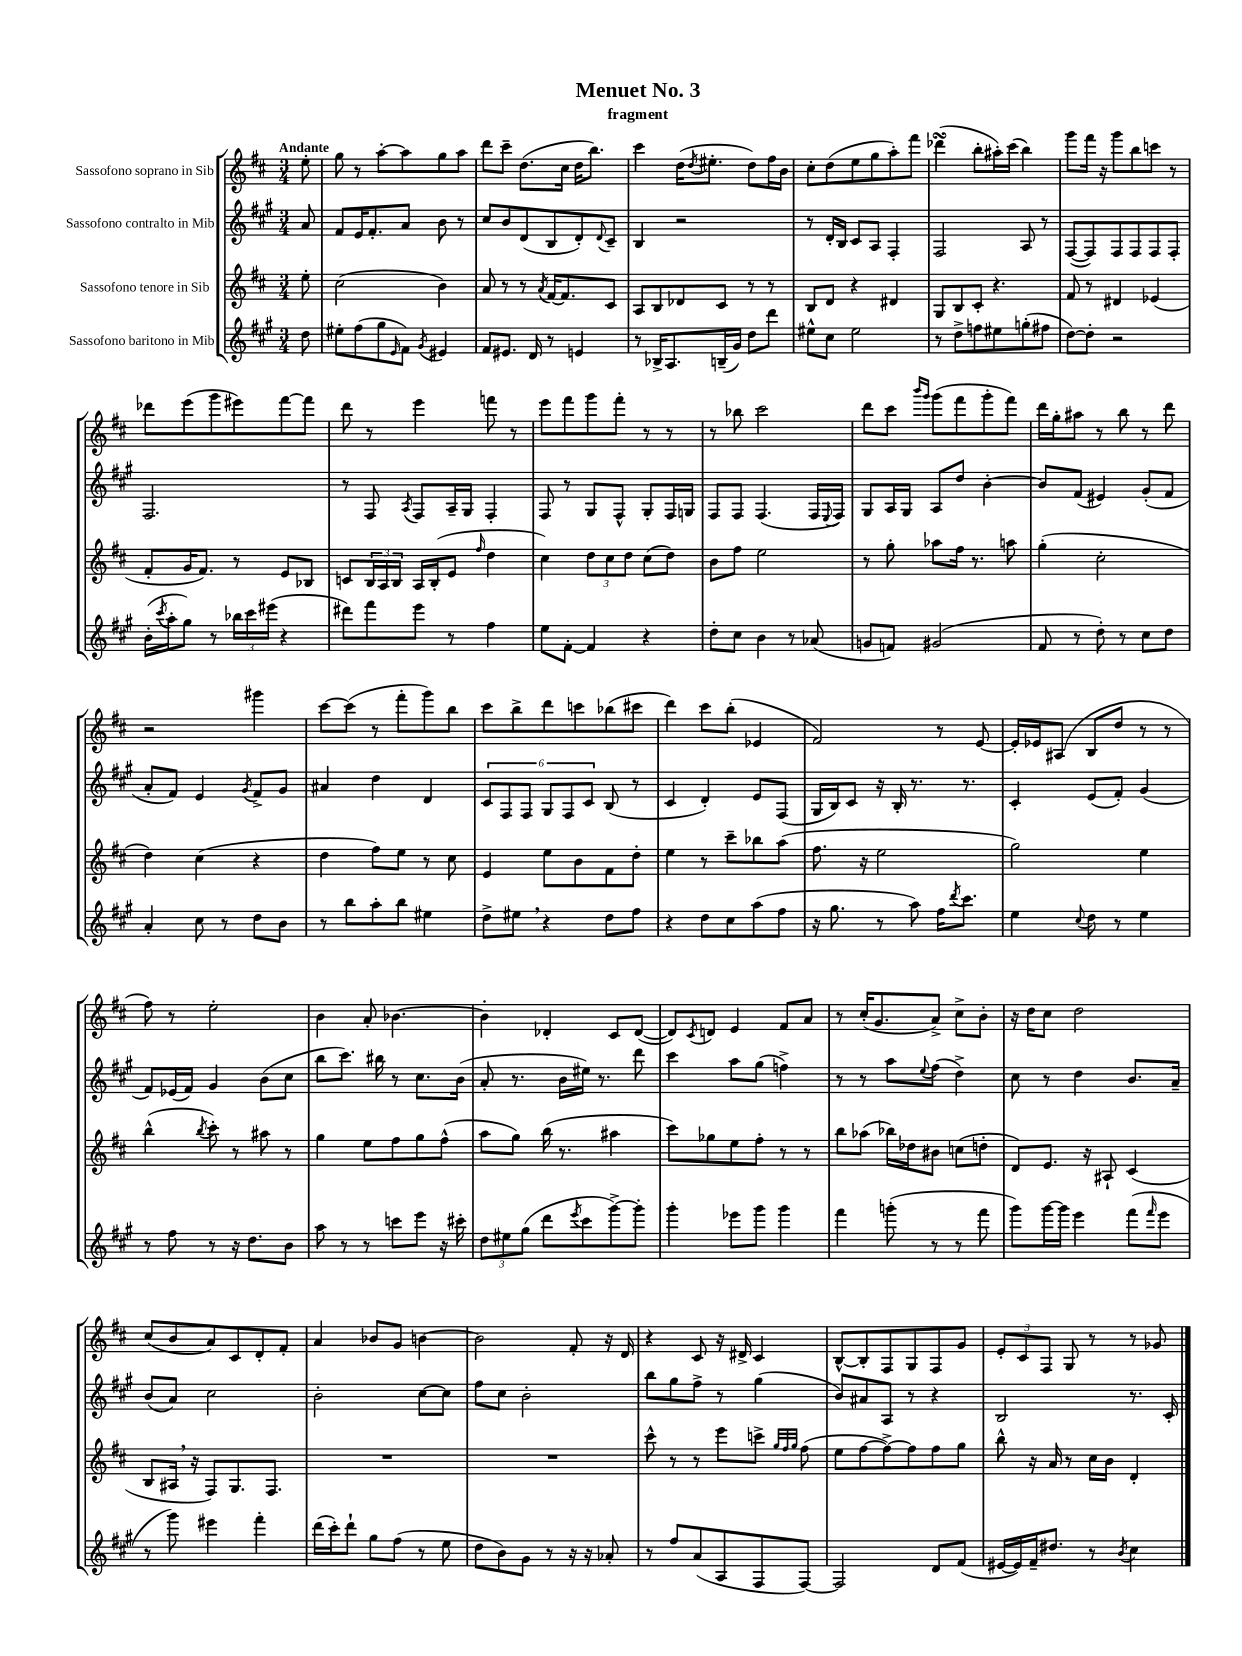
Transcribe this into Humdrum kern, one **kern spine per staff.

**kern	**kern	**kern	**kern
*part4	*part3	*part2	*part1
*staff4	*staff3	*staff2	*staff1
*I"Sassofono baritono in Mib	*I"Sassofono tenore in Sib	*I"Sassofono contralto in Mib	*I"Sassofono soprano in Sib
*clefG2	*clefG2	*clefG2	*clefG2
*k[f#c#g#]	*k[f#c#]	*k[f#c#g#]	*k[f#c#]
*M3/4	*M3/4	*M3/4	*M3/4
=	=	=	=
!	!	!	!LO:TX:a:B:t=Andante
8dd\	8ee'\	8a/	8ee'\
=1	=1	=1	=1
8ee#X'\L	(2cc#\	8f#/L	8gg\
(8ff#\	.	16e/K	8r
.	.	8.f#'/	.
8gg#\	.	.	[8aa'\L
16qqe/	.	.	.
8f#\J)	.	8a/J	8aa\]
8qg#/	.	.	.
4e#X/	4b\)	8b\	8gg\
.	.	8r	8aa\J
=2	=2	=2	=2
8f#/L	8a/	8cc#/L	8ddd\L
8.e#X/J	8r	8b/	8ccc#~\J
.	8r	(8d/	(8.dd\L
16d/	.	.	.
.	8qa/	.	.
8r	[16f#/KL	8B/	.
.	8.f#/]	.	16cc#\Jk
4en/	.	8d'/)	16dd\KL
.	.	.	8.bb\J)
.	.	8qqd/	.
.	8c#/J	8c#~/J	.
=3	=3	=3	=3
8r	8A/L	4B/	4ccc#\
16B-X^/KL	8B/	.	.
8.A/	.	.	.
.	8d-X/	2r	(16dd\KL
.	.	.	8qdd/
.	.	.	8.ee#X'\J
(16Bn~/L	8c#/J	.	.
16g#/JJ)	.	.	.
8dd\L	8r	.	8dd\L)
8ddd\J	8r	.	16ff#\L
.	.	.	16b\JJ
=4	=4	=4	=4
8ee#X^^\L	8B/L	8r	8cc#'\L
8cc#\J	8d/J	16d'/LL	(8dd\
.	.	16B/JJ	.
2ee#\	4r	8c#/L	8ee\
.	.	8A/J	8gg\
.	4d#X/	4F#'/	8aa'\)
.	.	.	8fff#\J
=5	=5	=5	=5
8r	8G/L	2F#/	(4ddd-XsSSs\
8dd^\L	8B/	.	.
8ffn\	8c#'/J	.	8bb'\L
8ee#X\	4.r	.	16aa#X'\L)
.	.	.	(16ccc#\JJ
(8ggn'\	.	8A/	4bb\)
8ff#X\J	.	8r	.
=6	=6	=6	=6
[8dd\L)	8f#/	([8F#/L	8ggg\L
8dd'\J]	8r	8F#/])	16fff#\Jk
.	.	.	16r
2r	4d#X/	8F#/	8ggg\L
.	.	8F#/	8bb\
.	(4e-X/	8F#/	8cccn\J
.	.	8F#'/J	8r
!!LO:LB:g=z
=7	=7	=7	=7
(16b'\LL	8f#'/L	2.F#/	8ddd-X\L
8qccc#/	.	.	.
16aa'\J	.	.	.
8gg#\J)	16g/K	.	(8eee\
.	8.f#/J)	.	.
8r	.	.	8ggg\
24bb-X\LL	8r	.	8eee#X\)
24ccc#\	.	.	.
(24eee#X\JJ	.	.	.
4r	8e/L	.	[8fff#\
.	8B-X/J	.	8fff#\J]
=8	=8	=8	=8
8ddd#X\L)	8cn/L	8r	8ddd\
8fff#\	24B/L	8F#/	8r
.	24A/	.	.
.	24B/JJ	.	.
.	.	8qA/	.
8eee\J	16A/LL	8F#/L	4eee\
.	(16B'/J	.	.
8r	8e/J	16A~/L	.
.	.	16G#/JJ	.
.	16qqff#/	.	.
4ff#\	4dd\	4F#'/	8fffn\
.	.	.	8r
=9	=9	=9	=9
8ee\L	4cc#\)	8F#/	8eee\L
[8f#'\J	.	8r	8fff#\
4f#/]	12dd\L	8G#/L	8ggg\
.	12cc#\	.	.
.	.	8F#^^/J	8fff#'\J
.	12dd\J	.	.
4r	(8cc#\L	8G#'/L	8r
.	8dd\J)	16F#/L	8r
.	.	16Gn/JJ	.
=10	=10	=10	=10
8dd'\L	8b\L	8F#/L	8r
8cc#\J	8ff#\J	8F#/J	8bb-X\
4b\	2ee\	(4.F#/	2ccc#\
8r	.	.	.
(8a-X/	.	16F#/LL	.
.	.	8qqE/	.
.	.	16F#/JJ)	.
=11	=11	=11	=11
8gn/L	8r	8G#/L	8ddd\L
8fn/J)	8gg'\	16A/L	8ccc#\J
.	.	16G#/JJ	.
.	.	.	16qqbbb/LL
.	.	.	16qqggg/JJ
(2g#X/	8aa-X\L	8A/L	(8ggg\L
.	16ff#\Jk	8dd/J	8fff#\
.	8.r	.	.
.	.	[4b'\	8ggg'\
.	8aan\	.	8fff#\J)
=12	=12	=12	=12
8f#/	(4gg'\	8b/L]	16ddd\LL
.	.	.	16gg'\J
8r	.	(8f#/J	8aa#X\J
8dd'\)	2cc#'\	4e#X/)	8r
8r	.	.	8bb\
8cc#\L	.	(8g#'/L	8r
8dd\J	.	8f#/J	8ddd\
!!LO:LB:g=z
=13	=13	=13	=13
4a'/	4dd\)	8a'/L	2r
.	.	8f#/J)	.
8cc#\	(4cc#\	4e/	.
8r	.	.	.
.	.	8qg#/	.
8dd\L	4r	8f#^/L	4ggg#X\
8b\J	.	8g#/J	.
=14	=14	=14	=14
8r	4dd\	4a#X/	[8ccc#\L
8bb\L	.	.	(8ccc#\J]
8aa'\	8ff#\L)	4dd\	8r
8bb\J	8ee\J	.	8fff#'\L
4ee#X\	8r	4d/	8ggg\)
.	8cc#\	.	8bb\J
=15	=15	=15	=15
8dd^\L	4e/	12c#/L	8ccc#\L
.	.	12F#/	.
8ee#X,\J	.	.	8bb^\
.	.	12F#/J	.
4r	8ee\L	12G#/L	8ddd\
.	.	12F#/	.
.	8b\	.	8cccn\
.	.	12c#/J	.
8dd\L	8f#\	(8B/	(8bb-X\
8ff#\J	8dd'\J	8r	8ccc#X\J
=16	=16	=16	=16
4r	4ee\	4c#/	4ddd\)
8dd\L	8r	4d'/)	8ccc#\L
8cc#\	8ccc#~\L	.	(8bb'\J
(8aa\	8bb-X\	8e/L	4e-X/
8ff#\J	(8aa\J	(8F#/J	.
=17	=17	=17	=17
16r	8.ff#\	16G#/LL	2f#/)
8.gg#\	.	16B/J)	.
.	.	8c#/J	.
.	16r	.	.
8r	2ee\	16r	.
.	.	16B'/	.
8aa\)	.	8.r	.
16ff#\KL	.	.	8r
8qddd/	.	.	.
8.ccc#\J	.	8.r	.
.	.	.	[8e/
=18	=18	=18	=18
4ee\	2gg\)	4c#'/	16e'/LL]
.	.	.	16e-X/J
.	.	.	(8A#X/J
8qqcc#/	.	.	.
8dd\	.	(8e/L	8B/L
8r	.	8f#'/J)	8dd/J
4ee\	4ee\	(4g#/	8r
.	.	.	8r
!!LO:LB:g=z
=19	=19	=19	=19
8r	(4bb^^\	8f#/L)	8ff#\)
8ff#\	.	(16e-X/L	8r
.	.	16f#/JJ)	.
.	8qbb/	.	.
8r	8ccc#'\)	4g#/	2ee'\
16r	8r	.	.
8.dd\L	.	.	.
.	8aa#X\	(8b\L	.
8b\J	8r	8cc#\J	.
=20	=20	=20	=20
8aa\	4gg\	8bb\L	4b\
8r	.	8.ccc#\J)	.
8r	8ee\L	.	8a'/
.	.	16bb#X\	.
8cccn\L	8ff#\	8r	[4.b-X\
8eee\J	8gg\	8.cc#\L	.
16r	(8ff#^^\J	.	.
16ccc#X'\	.	(16b\Jk	.
=21	=21	=21	=21
12dd\L	8aa\L	8a'/	4b-'\]
12ee#X\	.	.	.
.	8gg\J)	8.r	.
(12gg#\J	.	.	.
8ddd\L	(16bb\	.	4d-X'/
.	8.r	16b\LL	.
8qeee/	.	.	.
8ccc#\	.	16ee#X\JJ)	.
.	.	8.r	.
[8ggg#^\)	4aa#X\	.	8c#/L
8ggg#'\J]	.	8ddd\	([8d-/J
=22	=22	=22	=22
4ggg#'\	8ccc#\L)	4ccc#\	8d-/L])
.	.	.	8qc#/
.	8gg-X\	.	8dn/J
8eee-X\L	8ee\	8aa\L	4e/
8ggg#\J	8ff#'\J	(8gg#\J	.
4ggg#\	8r	4ffn^\)	8f#/L
.	8r	.	8a/J
=23	=23	=23	=23
4fff#\	8bb\L	8r	8r
.	(8aa-X\J	8r	(16cc#'/KL
.	.	.	8.g/
(8gggn'\	16bb-X\LL)	8aa\L	.
.	16dd-X\J	.	.
.	.	8qqee/	.
8r	8b#X\J	(8ff#\J	8a^/J)
8r	(8ccn\L	4dd^\)	8cc#^\L
8fff#\	8ddn'\J	.	8b'\J
=24	=24	=24	=24
8ggg#\L)	8d/L)	8cc#\	16r
.	.	.	16dd\KL
[16ggg#\L	8.e/J	8r	8cc#\J
16ggg#\JJ]	.	.	.
4eee\	.	4dd\	2dd\
.	16r	.	.
.	8A#X`/	.	.
(8fff#\L	(4c#/	8.b/L	.
16qqfff#/	.	.	.
8eee\J	.	.	.
.	.	16a~/Jk	.
!!LO:LB:g=z
=25	=25	=25	=25
8r	8B/L	(8b/L	(8cc#/L
8ggg#\)	16A#X,/Jk	8a/J)	8b/
.	16r	.	.
4eee#X\	8F#/L)	2cc#\	8a/)
.	8.G/	.	8c#/
4fff#'\	.	.	8d'/
.	8.F#/J	.	.
.	.	.	8f#'/J
=26	=26	=26	=26
(16ddd\LL	2.r	2b'\	4a/
16ccc#'\J)	.	.	.
8ddd`\J	.	.	.
8gg#\L	.	.	8b-X/L
(8ff#\J	.	.	8g/J
8r	.	[8cc#\L	[4bn\
8ee\	.	8cc#\J]	.
=27	=27	=27	=27
8dd\L	2.r	8ff#\L	2b\]
8b\)	.	8cc#\J	.
8g#\J	.	2b'\	.
8r	.	.	.
16r	.	.	8f#'/
16r	.	.	.
8a-X'/	.	.	16r
.	.	.	16d/
=28	=28	=28	=28
8r	8ccc#^^\	8bb\L	4r
8ff#/L	8r	8gg#\	.
(8a/	8r	8ff#^\J	8c#/
8A/	8eee\L	8r	16r
.	.	.	16d#X^/
8F#/	8cccn^\J	(4gg#\	4c#/
.	32qqgg/LLL	.	.
.	32qqff#/	.	.
.	32qqgg/JJJ	.	.
[8F#/J)	(8ff#\	.	.
=29	=29	=29	=29
2F#/]	8ee\L	8b/L)	[8B^^/L
.	[8ff#\	8a#X/	8B'/]
.	8ff#^\_)	8A/J	8F#/
.	8ff#\]	8r	8G/
8d/L	8ff#\	4r	8F#/
(8f#/J	8gg\J	.	8g/J
=30	=30	=30	=30
[16e#X/LL	8bb^^\	2B/	12e'/L
16e#/])	.	.	.
.	.	.	12c#/
16f#~/J	16r	.	.
.	.	.	12F#/J
8.dd#X/J	16a/	.	.
.	8r	.	8G/
8r	16cc#\LL	.	8r
.	16b\JJ	.	.
8qb/	.	.	.
4cc#\	4d'/	8.r	8r
.	.	.	8g-X/
.	.	16c#'/	.
==	==	==	==
*-	*-	*-	*-
